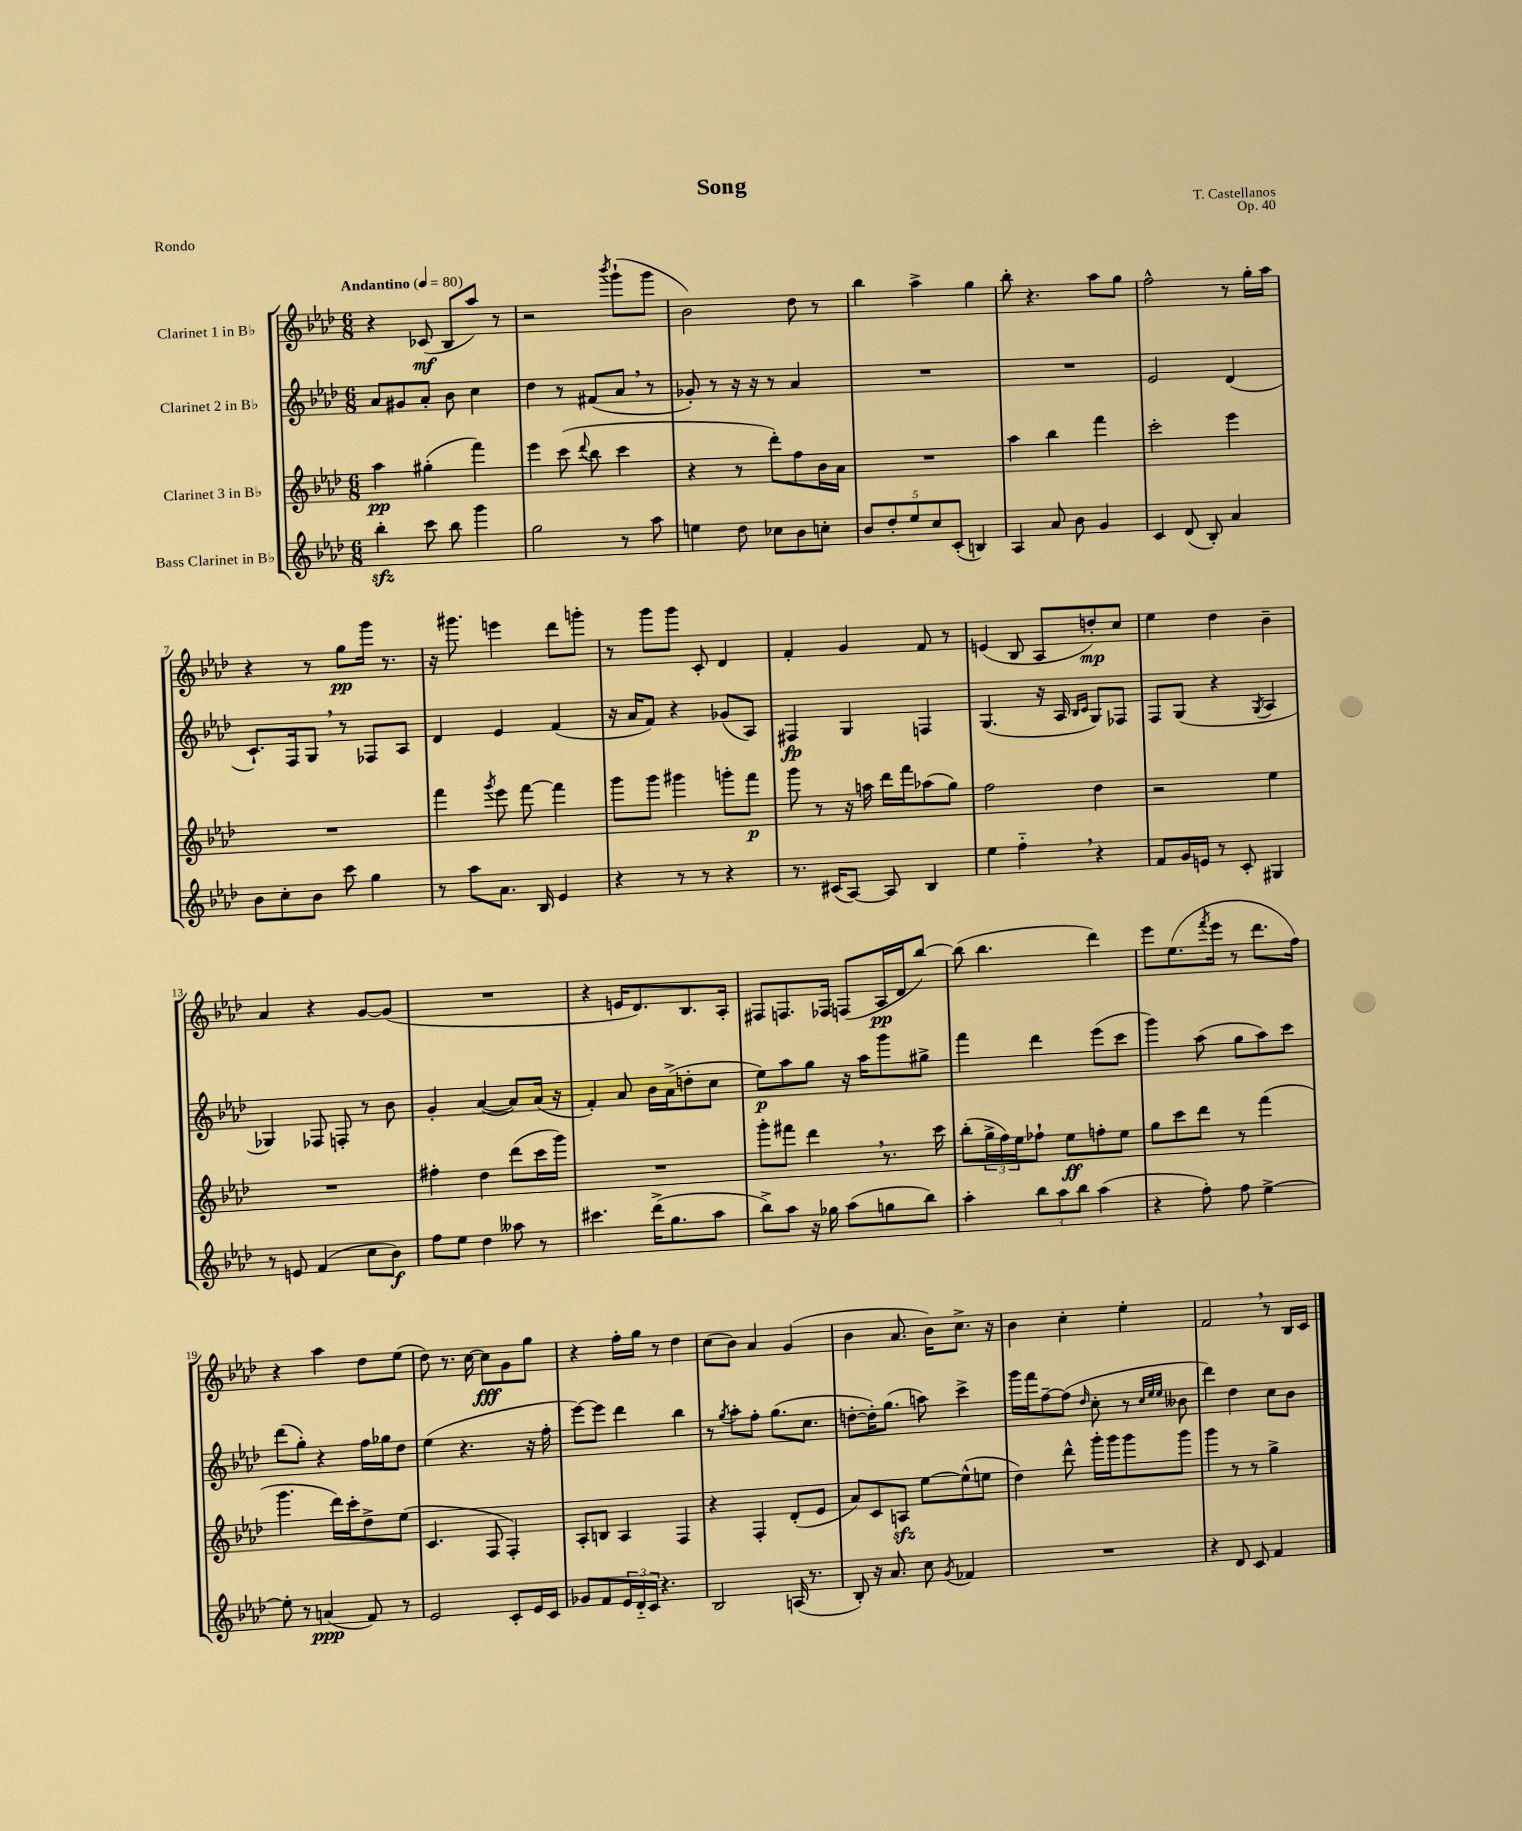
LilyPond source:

\header { title = "Song" composer = "T. Castellanos" opus = "Op. 40" piece = "Rondo" }
<<
\new StaffGroup <<
\new Staff = "s0" \with { instrumentName = "Clarinet 1 in Bb" } {
    \clef treble \key aes \major \numericTimeSignature \time 6/8 \tempo "Andantino" 4 = 80
    r4 ces'8\mf( bes8 aes''8) r8 |
    r2 \acciaccatura { bes'''8 } g'''8-!( g'''8 |
    bes'2) des''8 r8 |
    bes''4 aes''4-> g''4 |
    bes''8-. r4. aes''8 g''8 |
    f''2-^ r8 g''16-. aes''16 |
    r4 r8 g''8\pp g'''16 r8. |
    r16 gis'''8. e'''4 des'''8 g'''8-. |
    r8 g'''8 g'''8 c'8-. des'4 |
    f'4-. g'4 f'8 r8 |
    e'4( bes8 aes8 d''8-.\mp) c''8 |
    ees''4 des''4 bes'4-- |
    aes'4 r4 g'8~ g'8( |
    R2. |
    r4 e'16 des'8.) bes8. aes16-. |
    fis8 f8. fes16 f8( aes16\pp des'16 bes''8~) |
    bes''8( bes''4. des'''4) |
    ees'''8 ees''8.( \acciaccatura { f'''8 } ees'''16 r8 des'''8. f''16) |
    r4 aes''4 des''8 ees''8( |
    des''8) r8. c''16~ c''8\fff g'8 g''8 |
    r4 f''16-. g''16 r8 des''4 |
    c''8( bes'8) aes'4 g'4( |
    bes'4 aes'8. bes'16) c''8.-> r16 |
    bes'4 c''4-. ees''4-. |
    f'2 \breathe r8 bes16 c'16 \bar "|." |
}
\new Staff = "s1" \with { instrumentName = "Clarinet 2 in Bb" } {
    \clef treble \key aes \major \numericTimeSignature \time 6/8
    aes'8 gis'8 aes'8-. bes'8 c''4 |
    des''4 r8 fis'8( aes'8 \breathe r8 |
    ges'8-.) r8 r16 r16 r8 aes'4 |
    R2. |
    R2. |
    ees'2 des'4( |
    c'8.-!) f16 g8 \breathe r8 fes8 aes8 |
    des'4 ees'4 f'4( |
    r16 aes'16 f'8) r4 ges'8( aes8) |
    fis4\fp g4 f4 |
    g4.( r16 aes16 \grace { bes16 c'16 } g8) fes8 |
    f8 g8( r4 \acciaccatura { g8 } aes4 |
    ges4) fes8 f8-. r8 bes'8 |
    g'4-. aes'4~( aes'8) aes'16( r16 |
    f'4-.) aes'8 bes'16 aes'16->( d''8-. c''8 |
    ees''8\p) aes''8 g''8 r16 aes''16 g'''8 gis''8-> |
    f'''4 des'''4 ees'''8( c'''8 |
    g'''4) aes''8( g''8 aes''8) c'''8 |
    des'''8( g''8-.) r4 f''16 ges''16 des''8 |
    ees''4( r4. r16 f''16-. |
    ees'''8~) ees'''8 des'''4 bes''4 |
    r8 \acciaccatura { g''8 } aes''8-. f''8-. g''8.( c''8. |
    d''8~-. d''16-.) g''8.( a''8) c'''4-> |
    g'''16 f'''16 f''8~-- f''8( \grace { des''16 } c''8-. r8 \grace { c''32 ees''32 ees''32 } beses'8 |
    des'''4) des''4 c''8 bes'8 \bar "|." |
}
\new Staff = "s2" \with { instrumentName = "Clarinet 3 in Bb" } {
    \clef treble \key aes \major \numericTimeSignature \time 6/8
    aes''4\pp gis''4-.( f'''4) |
    ees'''4 c'''8( \appoggiatura { des'''8 } bes''8 c'''4 |
    r4 r8 des'''8-.) f''8 bes'16 aes'16 |
    R2. |
    aes''4 bes''4 f'''4 |
    c'''2-. ees'''4 |
    R2. |
    f'''4 \acciaccatura { g'''8 } ees'''8 f'''8~ f'''4 |
    g'''8 g'''8 gis'''4 g'''8-. f'''8\p |
    g'''8 r8 r16 a''16 des'''16 f'''16 aes''8( g''8) |
    f''2 des''4 |
    r2 ees''4 |
    R2. |
    fis''4-. des''4 des'''8( c'''16 g'''16) |
    R2. |
    g'''8-. fis'''8 des'''4 \breathe r8. c'''16 |
    bes''8-.( \tuplet 3/2 { g''16-> f''16) ees''16 } fes''8-! ees''8\ff f''8-. ees''8 |
    g''8 c'''8 des'''8 r8 f'''4( |
    g'''4. des'''16) c'''16-. des''8-> ees''8( |
    c'4. f8 f4-.) |
    aes8-. b8 aes4 f4 |
    r4 f4-. des'8-.( ees'8 |
    aes'8) c'8 a8\sfz ees''8~ ees''8-^( e''8 |
    des''4) des'''8-^ g'''16-. g'''16 g'''8 g'''8 |
    g'''4 r8 r8 g''4-> \bar "|." |
}
\new Staff = "s3" \with { instrumentName = "Bass Clarinet in Bb" } {
    \clef treble \key aes \major \numericTimeSignature \time 6/8
    bes''4-.\sfz c'''8 bes''8 g'''4 |
    g''2 r8 aes''8 |
    e''4 des''8 ces''8 bes'8 c''8-. |
    \tuplet 5/4 { bes'8 des''8-. ees''8 c''8 c'8-.( } b4) |
    aes4 aes'8 bes'8 g'4 |
    c'4 des'8( bes8-.) aes'4 |
    bes'8 c''8-. bes'8 c'''8 g''4 |
    r8 aes''8 aes'8. bes16 ees'4 |
    r4 r8 r8 r4 |
    r8. cis'16( aes8~) aes8 bes4 |
    ees''4 f''4-_ \breathe r4 |
    f'8 g'16 e'16 r8 c'8-. gis4 |
    r8 e'8 f'4( c''8 bes'8\f) |
    f''8 ees''8 des''4 aeses''8 r8 |
    cis'''4. des'''16->( g''8. aes''8 |
    bes''8->) aes''8 r16 ges''16 aes''8( g''8 bes''8) |
    aes''4-. \tuplet 3/2 { bes''8 aes''8 bes''8 } aes''4( |
    r4 f''8-.) f''8 ees''4~-> |
    ees''8-. r8 a'4\ppp( f'8) r8 |
    ees'2 c'8-. ees'16 c'16 |
    ges'8 f'8 \tuplet 3/2 { ees'16 des'16-_ c'16 } r4. |
    bes2 a16( r8. |
    bes8-.) r16 aes'8. c''8 \acciaccatura { g'8 } fes'4 |
    R2. |
    r4 des'8 c'8 f'4 \bar "|." |
}
>>
>>
